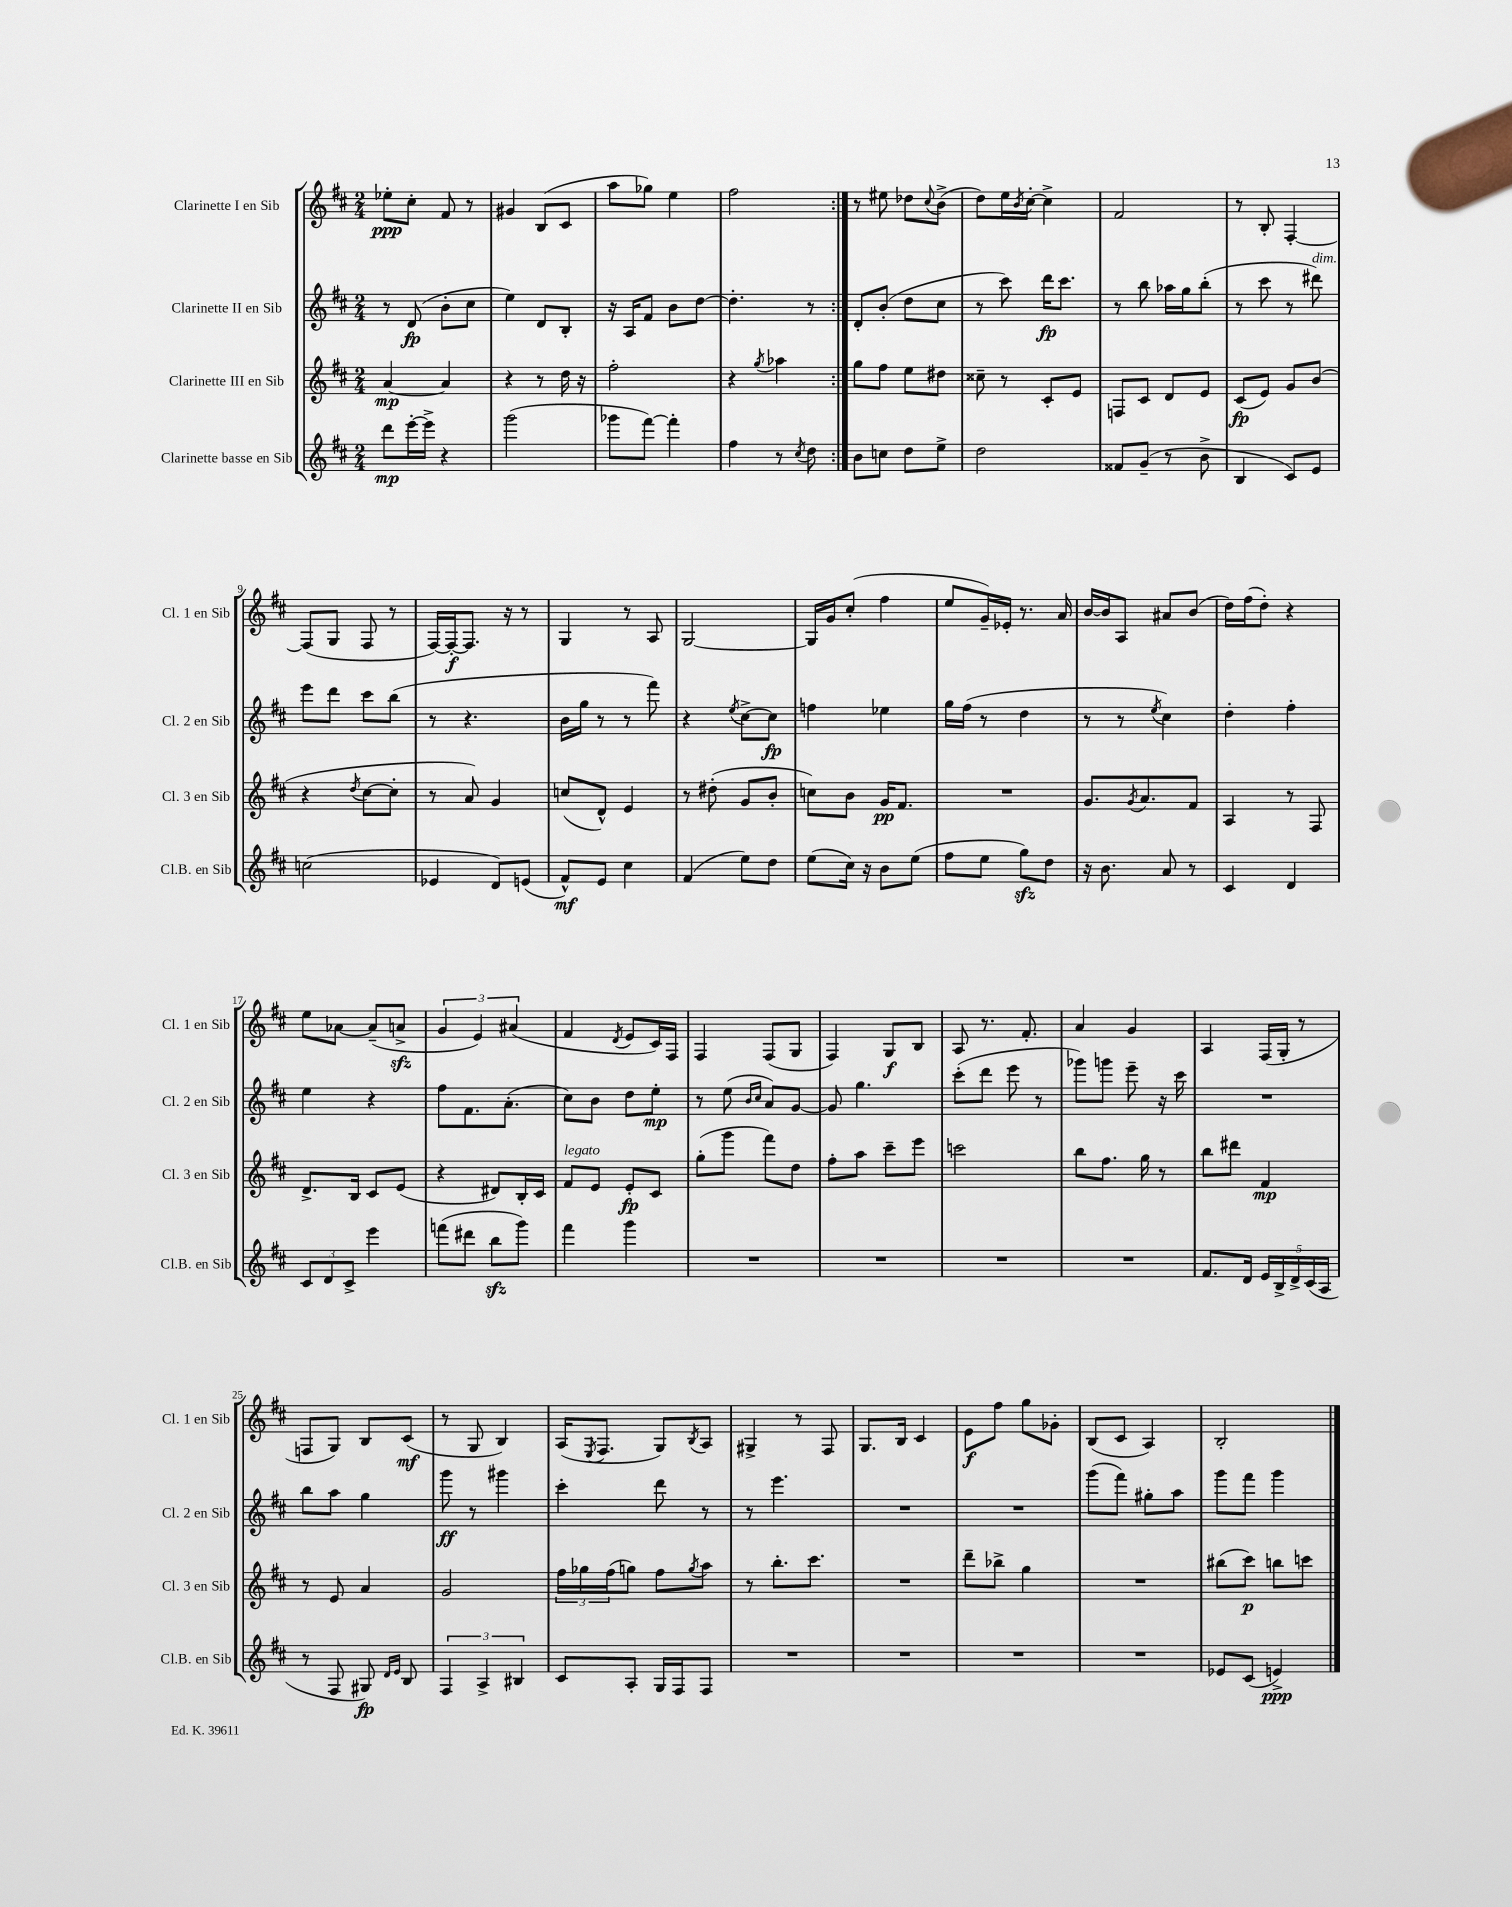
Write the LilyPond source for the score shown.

<<
\new StaffGroup <<
\new Staff = "s0" \with { instrumentName = "Clarinette I en Sib" shortInstrumentName = "Cl. 1 en Sib" } {
    \clef treble \key d \major \numericTimeSignature \time 2/4
    \repeat volta 2 { ees''8-.\ppp cis''8-. fis'8 r8 |
    gis'4 b8( cis'8 |
    a''8 ges''8) e''4 |
    fis''2 | }
    r8 eis''8 des''8 \appoggiatura { cis''8 } b'8->( |
    d''8) e''16 \acciaccatura { b'8 } cis''16~-. cis''4-> |
    fis'2 |
    r8 b8-. fis4~-. |
    fis8( g8 fis8 r8 |
    fis16~) fis16~-.\f fis8. r16 r8 |
    g4 r8 a8 |
    g2~ |
    g16 g'16 cis''8-.( fis''4 |
    e''8 g'16--) ees'16-. r8. a'16 |
    b'16~ b'16 a8 ais'8 b'8( |
    d''16) fis''16( d''8-.) r4 |
    e''8 aes'8~ aes'8--( a'8->\sfz |
    \tuplet 3/2 { g'4 e'4) ais'4( } |
    fis'4 \acciaccatura { d'8 } e'8 cis'16) fis16 |
    fis4 fis8( g8 |
    fis4) g8\f b8 |
    a8 r8. fis'8.-. |
    a'4 g'4 |
    a4 fis16( g16-. r8 |
    f8 g8) b8 cis'8\mf( |
    r8 g8 b4) |
    a16( \acciaccatura { e8 } fis8. g8) \acciaccatura { b8 } a8 |
    gis4-> r8 fis8 |
    g8. b16 cis'4 |
    e'8\f fis''8 g''8 ges'8-. |
    b8( cis'8 a4) |
    b2-. \bar "|." |
}
\new Staff = "s1" \with { instrumentName = "Clarinette II en Sib" shortInstrumentName = "Cl. 2 en Sib" } {
    \clef treble \key d \major \numericTimeSignature \time 2/4
    \repeat volta 2 { r8 d'8\fp( b'8-. cis''8 |
    e''4) d'8 b8-. |
    r16 a16 fis'8 b'8 d''8~ |
    d''4.-. r8 | }
    d'8-. b'8-.( d''8 cis''8 |
    r8 cis'''8) d'''16\fp cis'''8. |
    r8 b''8 aes''16 g''16 b''8-.( |
    r8 cis'''8 r8 dis'''8^\markup { \italic "dim." }) |
    e'''8 d'''8 cis'''8 b''8( |
    r8 r4. |
    b'16 g''16 r8 r8 fis'''8) |
    r4 \acciaccatura { e''8 } cis''8~-> cis''8\fp |
    f''4 ees''4 |
    g''16 fis''16( r8 d''4 |
    r8 r8 \acciaccatura { e''8 } cis''4) |
    d''4-. fis''4-. |
    e''4 r4 |
    fis''8 fis'8. a'8.-.( |
    cis''8) b'8 d''8 e''8-.\mp |
    r8 e''8( \grace { b'16 cis''16 } a'8) g'8~ |
    g'8 g''4. |
    cis'''8-.( d'''8 e'''8 r8 |
    ges'''8) g'''8 e'''8-- r16 cis'''16 |
    R2 |
    b''8 a''8 g''4 |
    g'''8\ff r8 gis'''4 |
    cis'''4-. d'''8 r8 |
    r8 e'''4. |
    R2 |
    R2 |
    g'''8( fis'''8) gis''8-. a''8 |
    g'''8 fis'''8 g'''4 \bar "|." |
}
\new Staff = "s2" \with { instrumentName = "Clarinette III en Sib" shortInstrumentName = "Cl. 3 en Sib" } {
    \clef treble \key d \major \numericTimeSignature \time 2/4
    \repeat volta 2 { a'4~\mp a'4 |
    r4 r8 d''16 r16 |
    fis''2-. |
    r4 \acciaccatura { g''8 } aes''4 | }
    g''8 fis''8 e''8 dis''8 |
    cisis''8-- r8 cis'8-. e'8 |
    f8 cis'8 d'8 e'8 |
    cis'8\fp( e'8) g'8 b'8( |
    r4 \acciaccatura { d''8 } cis''8~ cis''8-. |
    r8 a'8) g'4 |
    c''8( d'8-^) e'4 |
    r8 dis''8-.( g'8 b'8-. |
    c''8) b'8 g'16\pp fis'8. |
    R2 |
    g'8. \acciaccatura { g'8 } a'8. fis'8 |
    a4 r8 fis8 |
    d'8.-> b16 cis'8 e'8( |
    r4 dis'8) b16-. cis'16 |
    fis'8^\markup { \italic "legato" } e'8 e'8-.\fp cis'8 |
    g''8-.( g'''8 fis'''8) d''8 |
    fis''8-. a''8 cis'''8-- e'''8 |
    c'''2 |
    b''8 fis''8. g''16 r8 |
    b''8 dis'''8 fis'4\mp |
    r8 e'8 a'4 |
    g'2 |
    \tuplet 3/2 { fis''16 ges''16 fis''16( } g''8) fis''8 \acciaccatura { g''8 } a''8 |
    r8 b''8.-. cis'''8. |
    R2 |
    d'''8-- bes''8-> g''4 |
    R2 |
    bis''8( cis'''8\p) b''8 c'''8 \bar "|." |
}
\new Staff = "s3" \with { instrumentName = "Clarinette basse en Sib" shortInstrumentName = "Cl.B. en Sib" } {
    \clef treble \key d \major \numericTimeSignature \time 2/4
    \repeat volta 2 { d'''8\mp e'''16~-. e'''16-> r4 |
    g'''2( |
    ges'''8 fis'''8~) fis'''4-. |
    fis''4 r8 \acciaccatura { cis''8 } d''8 | }
    b'8 c''8 d''8 e''8-> |
    d''2 |
    fisis'8 g'8--( r8 b'8-> |
    b4 cis'8) e'8 |
    c''2( |
    ees'4 d'8) e'8( |
    fis'8-^\mf) e'8 cis''4 |
    fis'4( e''8) d''8 |
    e''8( cis''16) r16 b'8 e''8( |
    fis''8 e''8 g''8\sfz) d''8 |
    r16 b'8. a'8 r8 |
    cis'4 d'4 |
    \tuplet 3/2 { cis'8 d'8 cis'8-> } e'''4 |
    f'''8( dis'''8 b''8\sfz g'''8) |
    fis'''4 g'''4 |
    R2 |
    R2 |
    R2 |
    R2 |
    fis'8. d'16 \tuplet 5/4 { e'16 b16-> d'16-> cis'16( a16 } |
    r8 fis8 gis8\fp) \grace { d'16 e'16 } b8 |
    \tuplet 3/2 { fis4 a4-> bis4 } |
    cis'8 a8-. g16 fis16 fis8 |
    R2 |
    R2 |
    R2 |
    R2 |
    ees'8 cis'8( e'4->\ppp) \bar "|." |
}
>>
>>
